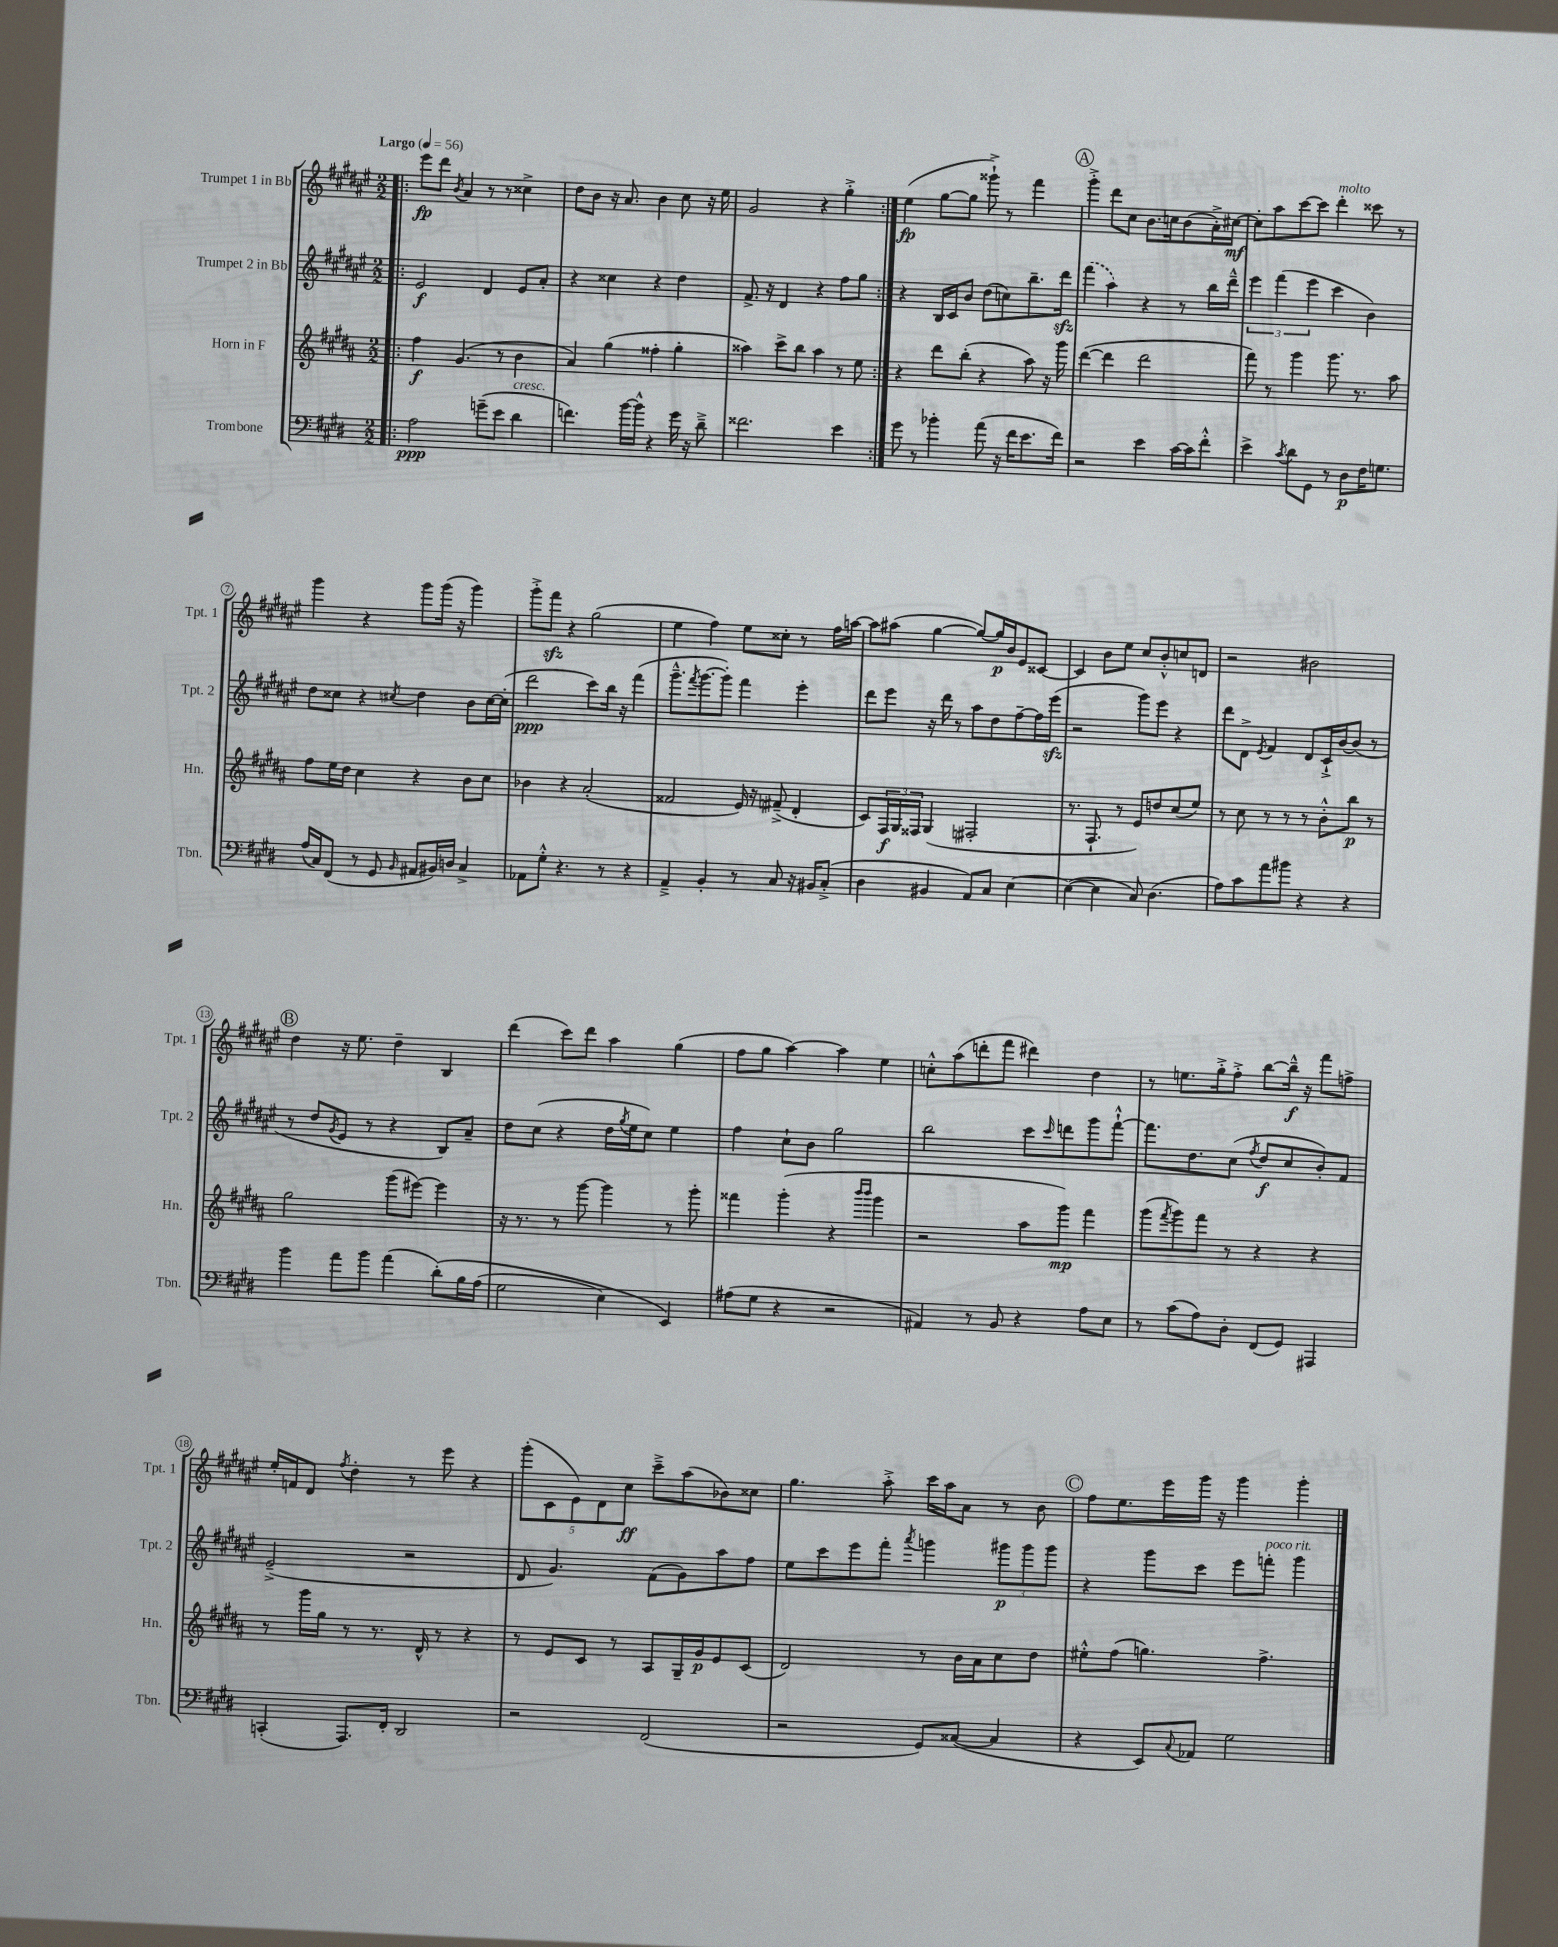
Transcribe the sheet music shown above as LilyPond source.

<<
\new StaffGroup <<
\new Staff = "s0" \with { instrumentName = "Trumpet 1 in Bb" shortInstrumentName = "Tpt. 1" } {
    \clef treble \key fis \major \numericTimeSignature \time 2/2 \tempo "Largo" 4 = 56
    \repeat volta 2 { \bar ".|:" eis'''8\fp dis'''8 \acciaccatura { b'8 } ais'4 r8 r8 cisis''4-> |
    dis''8 b'8 r16 ais'8. b'4 cis''8 r16 eis''16 |
    gis'2 r4 gis''4-.-> | }
    eis''4\fp( gis''8~ gis''8 gisis'''8-!->) r8 fis'''4 |
    \mark \markup { \circle "A" } gis'''4-.-> dis'''8 cis''8 b'8. c''16 b'8( ais'16-.->) cis''16~\mf |
    cis''8-. ais''8 cis'''8~ cis'''8 dis'''4-.^\markup { \italic "molto" } cisis'''8 r8 |
    gis'''4 r4 gis'''8 gis'''16( r16 gis'''4) |
    gis'''8-.-> fis'''8\sfz r4 gis''2( |
    eis''4 fis''4) eis''8 cisis''8-. r8 fis''16 a''16~ |
    a''8 ais''8( gis''4~ gis''8~) gis''16\p b'16 eis'8 cisis'8~ |
    cisis'4 b'8 eis''8 cis''8 b'8-.-^ c''8 d'8 |
    r2 bis'2 |
    \mark \markup { \circle "B" } dis''4 r16 eis''8. dis''4-- b4 |
    dis'''4( cis'''8) dis'''8 ais''4 gis''4( |
    fis''8 gis''8 ais''4~) ais''4 eis''4 |
    c''8-.-^ ais''8( d'''8-. fis'''8 dis'''4) dis''4 |
    r8 e''8. gis''16-.-> fis''8-.-> b''8~ b''16---^\f r16 fis'''8 f''8-> |
    eis''16-. f'16 dis'8 \acciaccatura { fis''8 } dis''4-. r8 eis'''8 r4 |
    \tuplet 5/4 { gis'''8-.( cis'8 eis'8) dis'8 cis''8\ff } cis'''8---> ais''8( bes'8) cisis''8 |
    gis''4. ais''8-.-> cis'''16 ais''16 ais'8 r8 b'8 |
    \mark \markup { \circle "C" } fis''8 eis''8. eis'''16 gis'''16 r16 gis'''4 gis'''4-. \bar "|." |
}
\new Staff = "s1" \with { instrumentName = "Trumpet 2 in Bb" shortInstrumentName = "Tpt. 2" } {
    \clef treble \key fis \major \numericTimeSignature \time 2/2
    \repeat volta 2 { \bar ".|:" eis'2\f dis'4 eis'8 ais'8-. |
    r4 cisis''4 r4 dis''4 |
    fis'8.-> r16 dis'4 r4 fis''8 gis''8 | }
    r4 b16 cis'16 b'8 dis''8( c''8) b''8.-- dis'''16\sfz |
    \mark \markup { \circle "A" } \once \slurDashed fis'''4( ais''4) r4 r8 b''16 dis'''16---^ |
    \tuplet 3/2 { eis'''4 fis'''4( eis'''4 } cis'''4 b'4) |
    dis''8 cisis''8 r4 \acciaccatura { cis''8 } dis''4 b'8 cis''16~ cis''16-.( |
    dis'''2\ppp cis'''8) b''16 r16 fis'''4( |
    gis'''8.---^ \acciaccatura { fis'''8 } gis'''8.~ gis'''8-.) fis'''4 eis'''4-. |
    dis'''8 eis'''8 r16 dis'''16 r8 ais''8 dis''8 fis''8~-- fis''16 eis'''16\sfz( |
    r2 gis'''8) eis'''8 r4 |
    dis'''8 dis'8-> \acciaccatura { eis'8 } fis'4 dis'8 cis'16-!-> b'16~ b'8( r8 |
    \mark \markup { \circle "B" } r8 dis''8 \acciaccatura { gis'8 } eis'8 r8 r4 b8) ais'8-- |
    dis''8 cis''8( r4 dis''16 \acciaccatura { gis''8 } eis''16 cis''8) eis''4 |
    fis''4 cis''8-! b'8 gis''2 |
    b''2 cis'''8 \grace { cis'''16 } d'''8 gis'''8 fis'''8~-!-^ |
    fis'''8. dis''8. cis''8( \acciaccatura { fis''8 } dis''8\f cis''8 b'8-.) fis'8 |
    eis'2--->( r2 |
    dis'8 gis'4.) fis'8( gis'8) ais''8 fis''8 |
    eis''8 cis'''8 eis'''8 fis'''8-. \acciaccatura { ais'''8 } g'''4 \tuplet 3/2 { gis'''8\p gis'''8 gis'''8 } |
    \mark \markup { \circle "C" } r4 gis'''8 cis'''8 eis'''8 f'''8-.^\markup { \italic "poco rit." } gis'''4 \bar "|." |
}
\new Staff = "s2" \with { instrumentName = "Horn in F" shortInstrumentName = "Hn." } {
    \clef treble \key b \major \numericTimeSignature \time 2/2
    \repeat volta 2 { \bar ".|:" fis''4\f gis'4.( r8 b'4 |
    ais'4) gis''4( fisis''4-. gis''4-. |
    aisis''4) cis'''8-> b''8 aisis''4 r8 e''8 | }
    r4 dis'''8 b''8-.( r4 ais''8) r16 gis'''16 |
    \mark \markup { \circle "A" } dis'''4~( dis'''4 dis'''2 |
    fis'''8) r8 gis'''4 gis'''8. r8. ais''8 |
    fis''8 e''16 dis''16 cis''4 r4 b'8 cis''8 |
    bes'4 r4 ais'2-.( |
    fisis'2 e'16) r16 fis'8--->( dis'4-. |
    cis'8) \tuplet 3/2 { fis16\f gis16 fisis16 } gis4( fis2-. |
    r8. fis8.-! r8 e'8) d''8 cis''8( e''8) |
    r8 cis''8 r8 r8 r8 b'8-.-^ b''8\p r8 |
    \mark \markup { \circle "B" } gis''2 gis'''8( eis'''8~) eis'''4 |
    r16 r8. r8 gis'''8~ gis'''4 r8 gis'''8-. |
    fisis'''4 gis'''4-.( r4 \grace { b'''16 b'''16 } gis'''4 |
    r2 ais''8 gis'''8\mp) fis'''4 |
    gis'''8( \acciaccatura { fis'''8 } gis'''8) fis'''8 r8 r4 r4 |
    r8 gis'''16 gis''16 r8 r8. dis'16-^ r8 r4 |
    r8 e'8 cis'8 r8 ais8 gis16-- gis'16\p e'8 cis'8( |
    dis'2) r8 b'16 ais'16 cis''8 dis''8 |
    \mark \markup { \circle "C" } eis''8-.-^ fis''8( g''4.) fis''4.-> \bar "|." |
}
\new Staff = "s3" \with { instrumentName = "Trombone" shortInstrumentName = "Tbn." } {
    \clef bass \key e \major \numericTimeSignature \time 2/2
    \repeat volta 2 { \bar ".|:" a2\ppp g'8--( e'8 dis'4^\markup { \italic "cresc." } |
    f'4.) b'16~ b'16-^ r4 gis'16 r16 dis'8---> |
    fisis'2. e'4 | }
    gis'8 r8 bes'4-. a'8( r16 fis'16 e'8. fis'16) |
    \mark \markup { \circle "A" } r2 e'4 cis'16~ cis'16 fis'8-.-^ |
    e'4-> \acciaccatura { cis'8 } dis'8 gis,8 r8 dis8\p fis16 g8. |
    a16( cis16) fis,8( r8 gis,8 \grace { b,16 } ais,8 bis,16) d16 cis4-> |
    aes,8 gis8-.-^ r4. r8 r4 |
    a,4---> b,4-. r8 cis8 r16 bis,16 cis8-.->( |
    dis4 bis,4 a,8) cis8 e4~ |
    e4~( e4 cis8) dis4.( |
    a8) cis'8 a'8 bis'8 r4 r4 |
    \mark \markup { \circle "B" } b'4 a'8 b'8 a'4( dis'8-.)\( b16 a16( |
    gis2 e4) e,4\) |
    ais8( gis8 r4 r2 |
    ais,4) r8 b,8 r4 a8 e8 |
    r8 cis'8( a8) dis8-. fis,8( gis,8) ais,,4 |
    c,4-.( a,,8.) fis,16-. dis,2 |
    r2 fis,2( |
    r2 gis,8) cisis8~( cisis4 |
    \mark \markup { \circle "C" } r4 e,8) \appoggiatura { cis8 } aes,8 gis2 \bar "|." |
}
>>
>>
\layout { \context { \Score \override BarNumber.stencil = #(make-stencil-circler 0.1 0.3 ly:text-interface::print) } }
